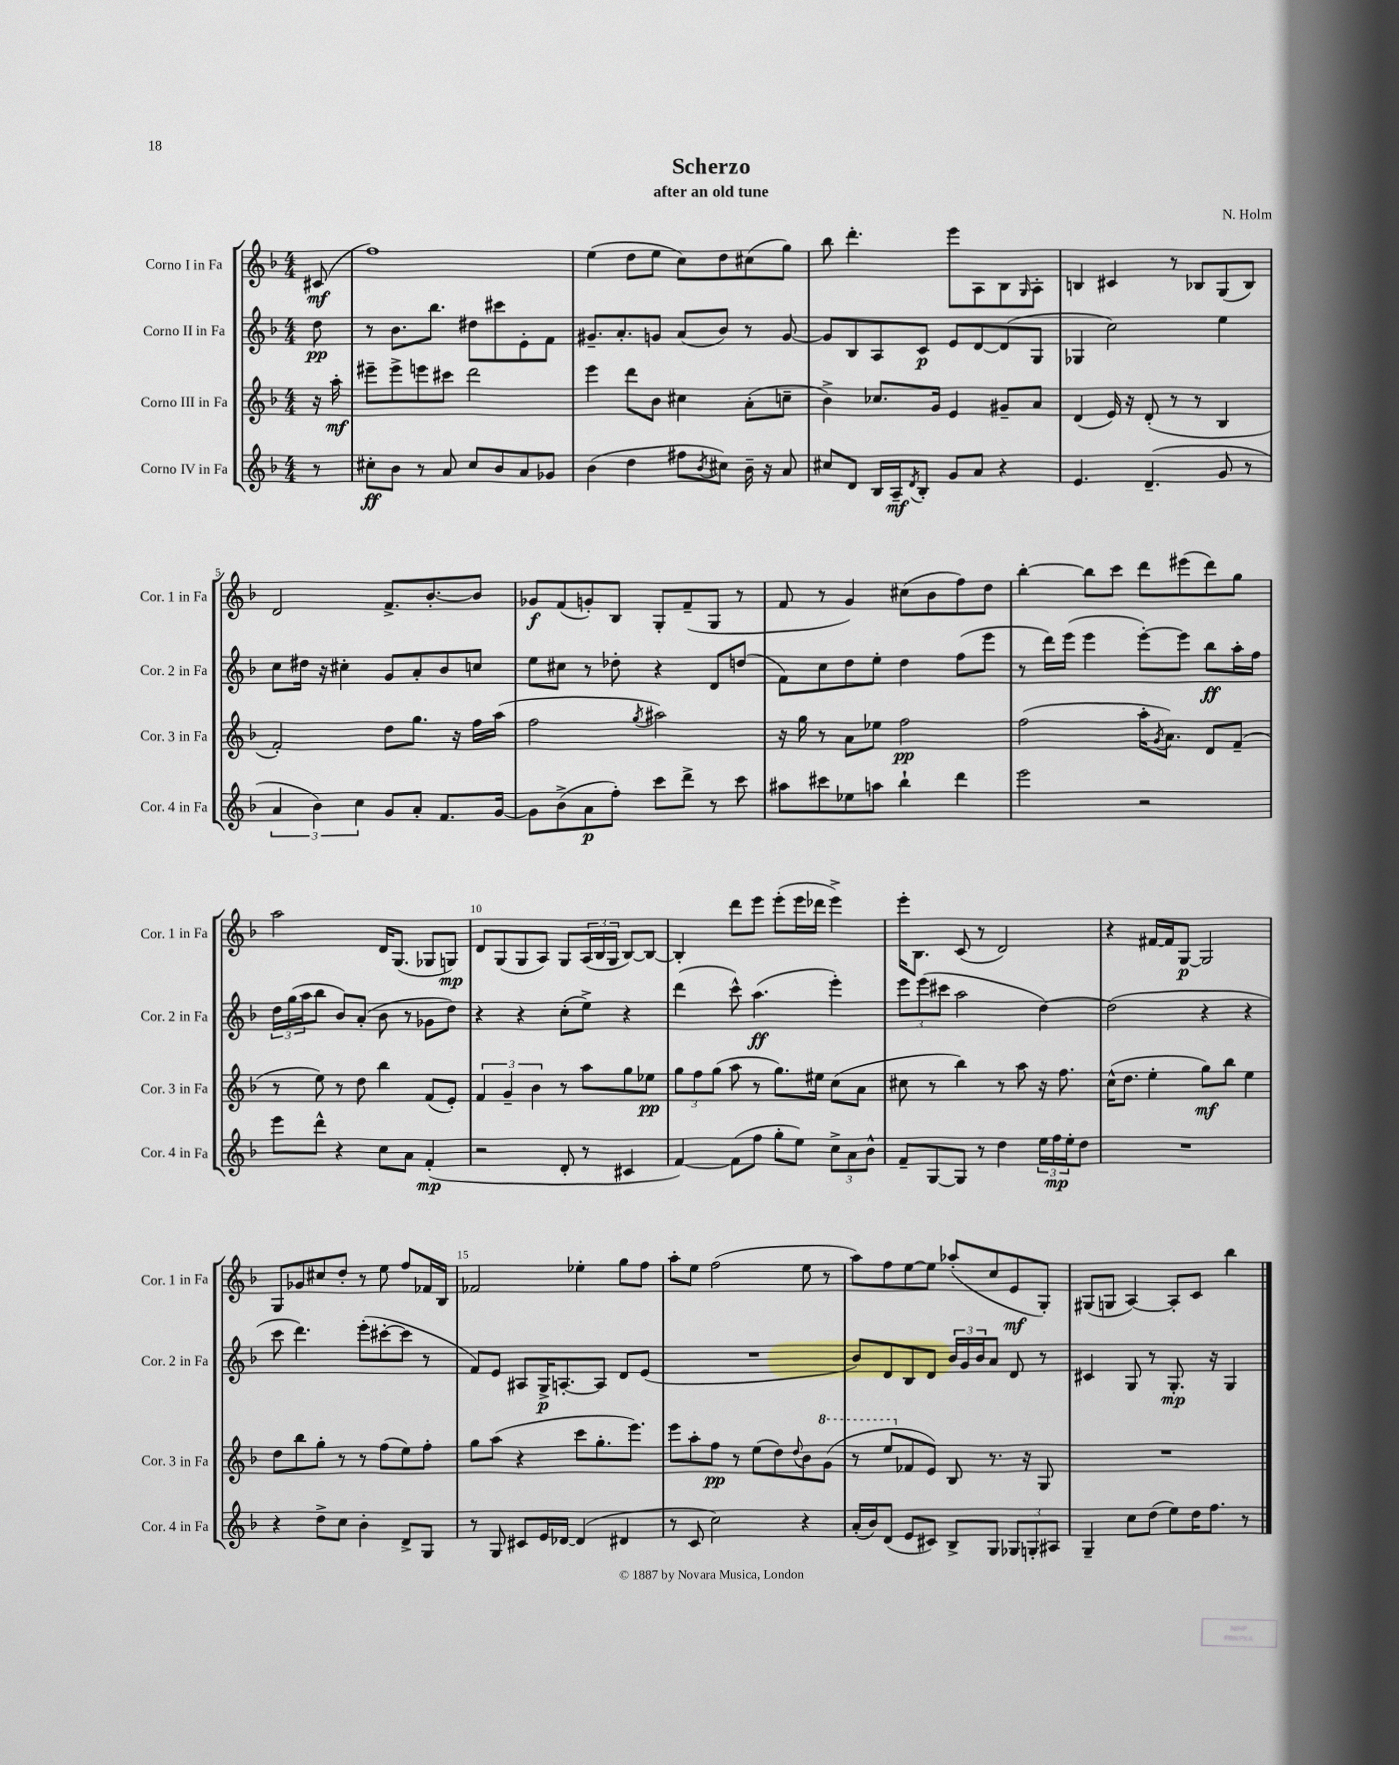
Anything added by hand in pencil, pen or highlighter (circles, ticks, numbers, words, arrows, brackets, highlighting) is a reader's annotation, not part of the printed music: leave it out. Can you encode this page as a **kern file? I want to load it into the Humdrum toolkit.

**kern	**kern	**kern	**kern
*staff4	*staff3	*staff2	*staff1
*clefG2	*clefG2	*clefG2	*clefG2
*k[b-]	*k[b-]	*k[b-]	*k[b-]
*M4/4	*M4/4	*M4/4	*M4/4
8r	16r	8dd	(8c#
.	16aa'	.	.
=	=	=	=
8cc#'	8eee#~	8r	1ff)
8b-	8eee#^	8.b-	.
8r	8eee	.	.
.	.	8.bb-	.
8a	8ccc#	.	.
8cc#	2ddd	8dd#	.
8b-	.	8ccc#	.
8a	.	8e'	.
8g-	.	8f	.
=	=	=	=
(4b-	4eee	8.g#~	(4ee
.	.	8.a'	.
4dd	8ddd	.	8dd
.	8b-	8g	8ee
8ff#	4cc#	(8a	8cc)
8qb-	.	.	.
8cc#)	.	8b-)	8dd
16b-~	(8a'	8r	(8cc#
16r	.	.	.
8a	8cc~	[8g	8gg)
=	=	=	=
8cc#	4b-^)	8g]	8bb-
8d	.	8B-	4.ddd'
16B-	8.cc-	8A	.
16A~	.	.	.
8qd	.	.	.
8B-'	.	8c	.
.	16g	.	.
8g	4e	8e	8eee
8a	.	[8d	8A
4r	8g#~	(8d]	8B-
.	.	.	16qqG
.	8a	8G	8A'
=	=	=	=
4.e	(4d	4G-	4B
.	16e)	2cc)	4c#
.	16r	.	.
(4.d~	(8d'	.	.
.	8r	.	8r
.	8r	.	8B-
8g	4B-	4ee	(8G
8r	.	.	8B-)
=	=	=	=
6a	2f')	8cc	2d
.	.	16dd#	.
6b-)	.	.	.
.	.	16r	.
.	.	4cc#'	.
6cc	.	.	.
8g	8dd	8g	8.f^
8a'	8.gg	8a'	.
.	.	.	[8.b-'
8.f	.	8b-	.
.	16r	.	.
.	16ff	8cc	8b-]
[16g	(16aa	.	.
=	=	=	=
8g]	2ff	8ee	8g-
(8b-^	.	8cc#	(8f
8a	.	8r	8g')
8ff')	.	8dd-'	8B-
.	8qgg	.	.
8ccc	2aa#)	4r	8G'
8ddd^	.	.	(8f~
8r	.	8d	8G
8ccc	.	(8dd	8r
=	=	=	=
8aa#	16r	8f)	8f
.	16gg	.	.
8ccc#	8r	8cc	8r
8ee-	8a	8dd	4g)
8aa	8ee-	8ee'	.
4bb-`	2ff	4dd	(8cc#
.	.	.	8b-
4ddd	.	(8ff	8ff)
.	.	8eee	8dd
=	=	=	=
2eee	(2ff	8r	[4bb-'
.	.	16ddd)	.
.	.	(16eee	.
.	.	4eee	8bb-]
.	.	.	8ccc
2r	16aa'	[8eee')	8ddd
.	8qg	.	.
.	8.a)	.	.
.	.	8eee]	(8eee#
.	8d	8bb-	8ddd)
.	(8f~	16aa'	8gg
.	.	16ff	.
=	=	=	=
8eee	8r	24dd	2aa
.	.	(24gg	.
.	.	24aa	.
8ddd^^	8ee)	8bb-	.
4r	8r	8b-)	.
.	8dd	(8a'	.
8cc	4bb-	8b-	16d
.	.	.	(8.G
8a	.	8r	.
(4f'	(8f	8g-	8G-
.	8e')	8dd)	8G)
=	=	=	=
2r	6f	4r	8d
.	.	.	(8G
.	6g~	.	.
.	.	4r	8G
.	6b-	.	.
.	.	.	8A)
8d'	8r	(8cc'	8G
8r	8aa	8ee^)	(24A
.	.	.	24B-
.	.	.	24G
4c#	8gg	4r	[8B-)
.	8ee-	.	8B-_
=	=	=	=
[4f)	12gg	(4ddd	4B-']
.	12ff	.	.
.	(12gg	.	.
(8f]	8aa	8ccc^^)	8ddd
8ff	8r	(4.aa	8eee
8gg'	8.gg)	.	(8eee'
8ee)	.	.	16eee
.	16ee#	.	16ddd-
12cc^	(8cc	4eee')	4eee^)
12a	.	.	.
.	8a	.	.
12b-^^	.	.	.
=	=	=	=
8f~	8cc#	12eee	16eee'
.	.	.	8.B-
.	.	(12eee	.
[8G	8r	.	.
.	.	12ccc#	.
8G]	4bb-)	2aa	(8c
8r	.	.	8r
4dd	8r	.	2d)
.	8aa	.	.
24ee	16r	[4dd)	.
24ff	.	.	.
.	8.ff	.	.
24ee'	.	.	.
8dd	.	.	.
=	=	=	=
1r	(16cc^^	(2dd]	4r
.	8.dd	.	.
.	4ee'	.	[16f#
.	.	.	16f#]
.	.	.	[8G
.	8gg)	4r	2G]
.	8bb-	.	.
.	4ee	4r	.
=	=	=	=
4r	8dd	8ccc	8G
.	8bb-	4.ddd)	8g-
8dd^	8gg'	.	8cc#
8cc	8r	.	8dd'
4b-'	8r	(8eee'	8r
.	(8ff	[8ccc#'	8ee
8d^	8ee)	8ccc#]	8ff
8G	8ff'	8r	16f-
.	.	.	16B-
=	=	=	=
8r	8gg	8f)	2f-
8G	(8aa	8e	.
8c#	4r	8A#	.
16e	.	16G^	.
[16d-	.	[8.A'	.
(4d-]	8ccc	.	4ee-'
.	8.gg'	8A]	.
4d#	.	8d	8gg
.	8.eee)	.	.
.	.	(8e	8ff
=	=	=	=
8r	8eee	1r	8aa'
8c	8aa'	.	8ee
2cc)	8ff	.	(2ff
.	8r	.	.
.	(8ee	.	.
.	8dd)	.	.
.	8qqdd	.	.
4r	8b-	.	8ee
.	(8gg	.	8r
=	=	=	=
(16a'	8r	8b-)	8aa)
16b-)	.	.	.
(8d	8eee	8d	8ff
8e	8f-	8B-	[8ee
8c#)	8e)	8d	8ee]
8B-^	8B-	24b-	(8aa-'
.	.	24g	.
.	.	24b-	.
8G	8.r	8a	8cc
12G-	.	8d	8e
.	16r	.	.
12G'	.	.	.
.	8G	8r	8G')
12A#	.	.	.
=	=	=	=
4G~	1r	4c#	(8G#
.	.	.	8G
8cc	.	8G	[4A)
(8dd	.	8r	.
8ee)	.	8.G'	8A']
16dd	.	.	8c
8.ff	.	16r	.
.	.	4G	4bb-
8r	.	.	.
==	==	==	==
*-	*-	*-	*-
